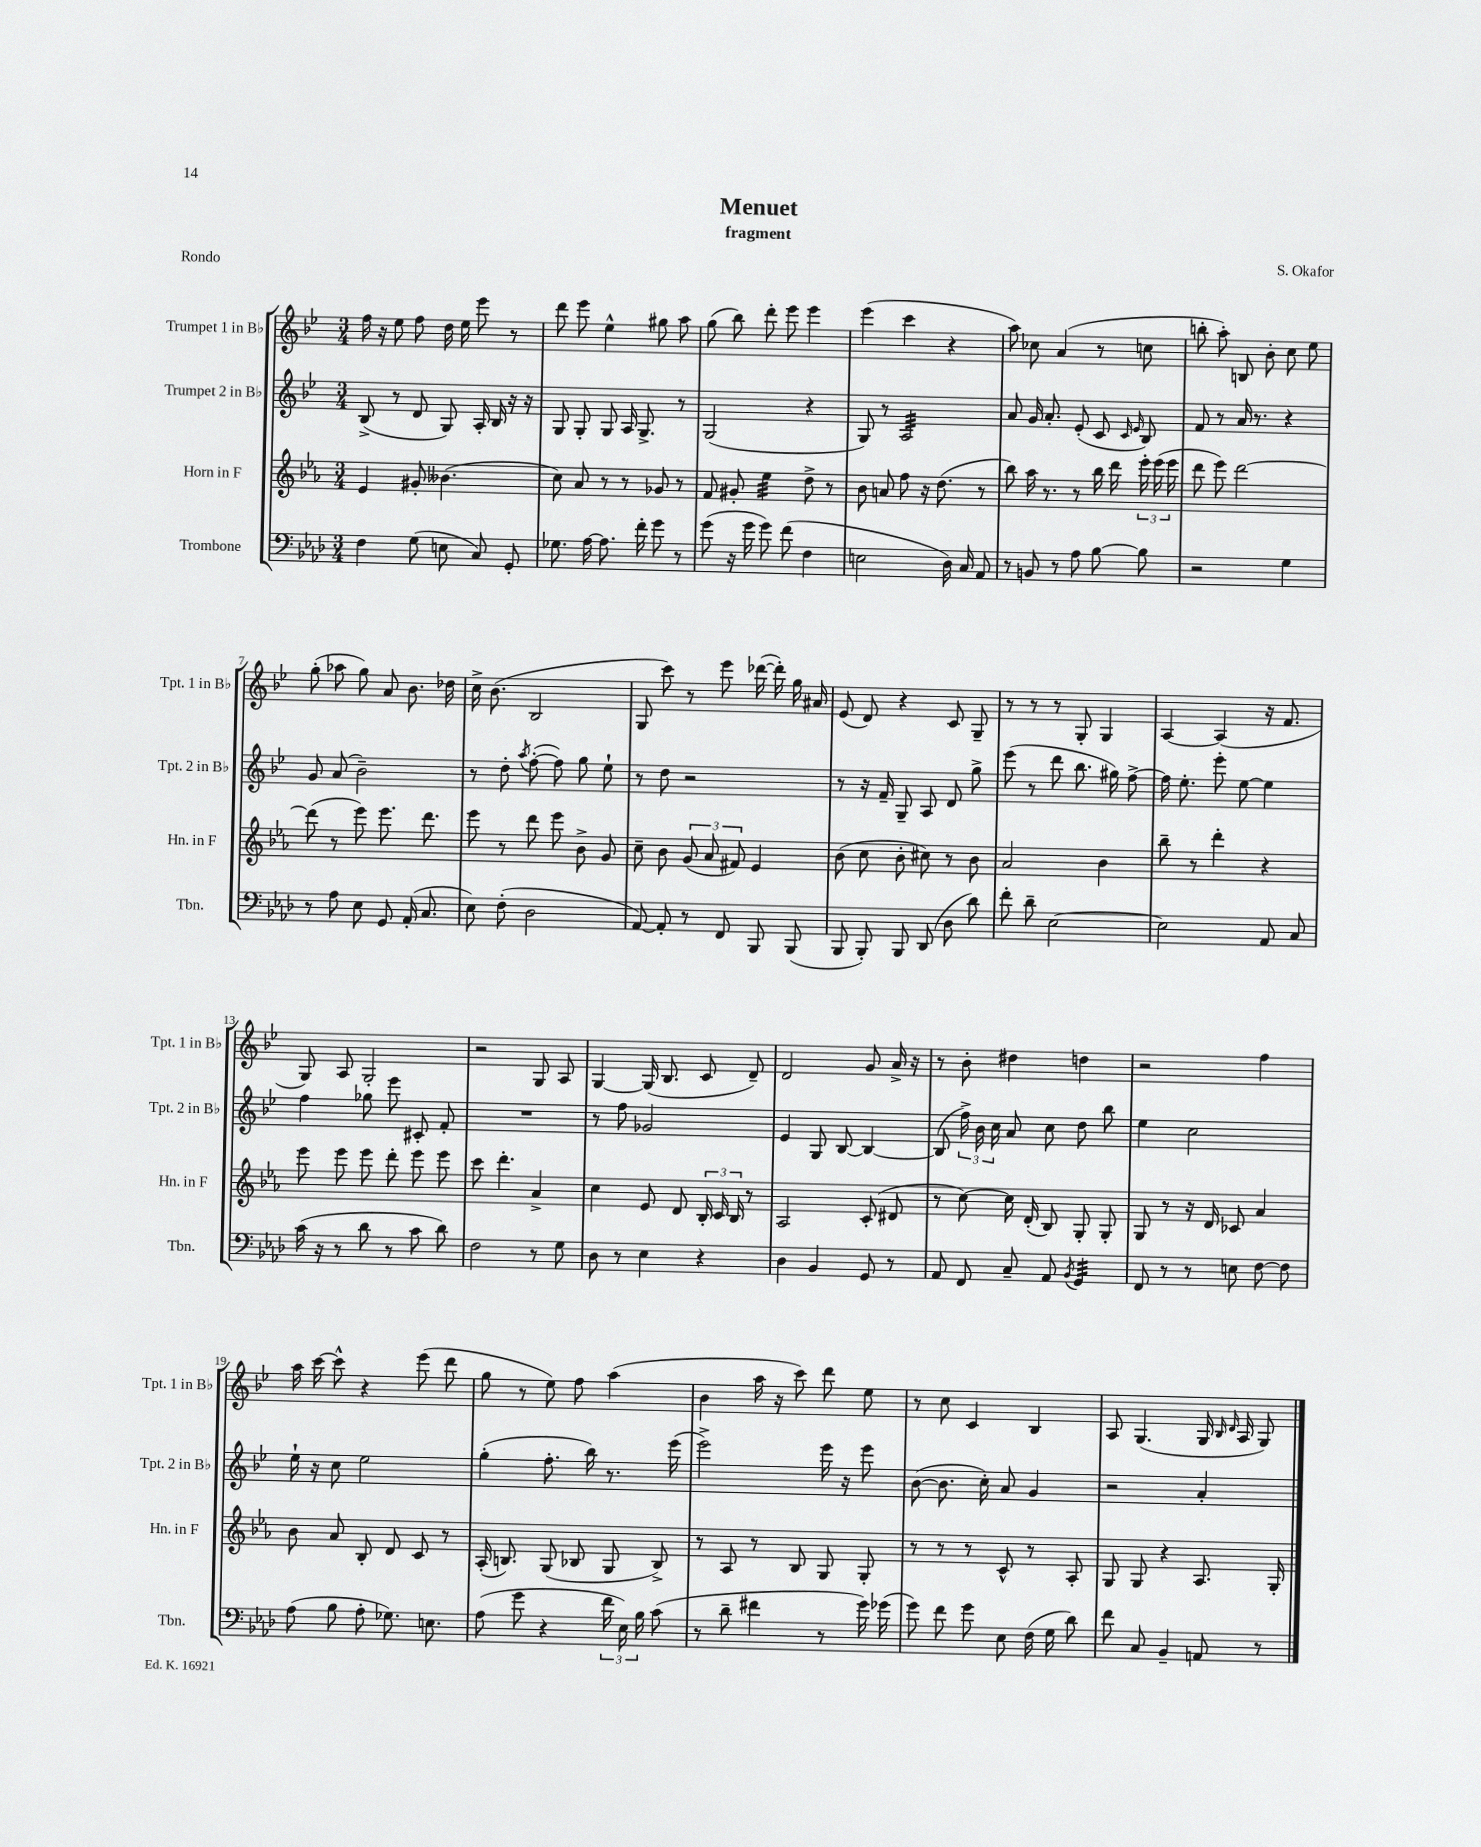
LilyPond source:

\header { title = "Menuet" composer = "S. Okafor" subtitle = "fragment" piece = "Rondo" }
<<
\new StaffGroup <<
\new Staff = "s0" \with { instrumentName = "Trumpet 1 in Bb" shortInstrumentName = "Tpt. 1 in Bb" } {
    \clef treble \key bes \major \numericTimeSignature \time 3/4
    \autoBeamOff f''16 r16 ees''8 f''8 d''16 ees''16 ees'''8 r8 |
    d'''8 ees'''8 ees''4-^ gis''8 a''8 |
    g''8( bes''8) d'''8-. ees'''8 ees'''4 |
    ees'''4( c'''4 r4 |
    a''8) ces''8 a'4( r8 c''8 |
    b''8-. a''8-.) b8 bes'8-. c''8 ees''8 |
    g''8-.( aes''8 g''8) a'8 bes'8. des''16 |
    c''16-> bes'8.( bes2 |
    g8 c'''8) r8 ees'''8 des'''16~( des'''16-.) g''16 ais'16 |
    ees'8( d'8) r4 c'8 g8-- |
    r8 r8 r8 g8-. g4 |
    a4~ a4( r16 f'8. |
    g8) a8 g2-. |
    r2 g8 a8 |
    g4~ g16( bes8. c'8 d'8--) |
    d'2 g'8 a'16-> r16 |
    r8 bes'8-. dis''4 d''4 |
    r2 f''4 |
    a''16 c'''16~ c'''8-^ r4 ees'''8( d'''8 |
    g''8 r8 ees''8) f''8 a''4( |
    bes'4 a''16 r16 c'''8) d'''8 ees''8 |
    r8 c''8 c'4 bes4 |
    a8 g4.( g16 \grace { bes16 d'16 } a16 g8) \bar "|." |
}
\new Staff = "s1" \with { instrumentName = "Trumpet 2 in Bb" shortInstrumentName = "Tpt. 2 in Bb" } {
    \clef treble \key bes \major \numericTimeSignature \time 3/4
    \autoBeamOff bes8->( r8 d'8 g8) a16-. bes16 r16 r16 |
    g8 g8-. g8 a16 g8.-> r8 |
    g2( r4 |
    g8) r8 a2:32 |
    a'8 g'16 a'8.-. ees'8-.( c'8 \grace { c'16 ees'16 } bes8) |
    f'8 r8 a'16 r8. r4 |
    g'8 a'8( bes'2--) |
    r8 d''8-. \acciaccatura { a''8 } f''8~-.( f''8) g''8 ees''8-! |
    r8 d''8 r2 |
    r8 r16 f'16-- g8-- a8 d'8 g''8-> |
    ees'''8( r8 d'''8 bes''8. gis''16) f''8~-> |
    f''16 ees''8.-. ees'''8-. ees''8~ ees''4 |
    f''4 ges''8 ees'''8 cis'8-. f'8-. |
    R2. |
    r8 f''8 ges'2 |
    ees'4 g8 bes8~ bes4~ |
    bes8( \tuplet 3/2 { f''16->) bes'16 c''16 } a'8 c''8 d''8 bes''8 |
    ees''4 c''2 |
    ees''16-! r16 c''8 ees''2 |
    g''4-.( f''8.-. bes''16) r8. ees'''16( |
    ees'''2->) ees'''16 r16 ees'''8 |
    bes'8~( bes'8. c''16-.) a'8 g'4 |
    r2 a'4-. \bar "|." |
}
\new Staff = "s2" \with { instrumentName = "Horn in F" shortInstrumentName = "Hn. in F" } {
    \clef treble \key ees \major \numericTimeSignature \time 3/4
    \autoBeamOff ees'4 gis'8-. beses'4.( |
    c''8) aes'8 r8 r8 ges'8 r8 |
    f'8 gis'8-. ees''4:32 d''8-> r8 |
    bes'8 a'8 f''8 r16 d''8.( r8 |
    bes''8) aes''16 r8. r8 bes''16 d'''16 \tuplet 3/2 { ees'''16-. ees'''16( ees'''16 } |
    d'''8 ees'''8) d'''2~ |
    d'''8( r8 ees'''8) ees'''8. d'''8. |
    ees'''8 r8 d'''8 ees'''8 bes'8-> g'8 |
    c''8-- bes'8 \tuplet 3/2 { g'8( aes'8 fis'8) } ees'4 |
    bes'8( c''8 bes'8-. cis''8) r8 bes'8 |
    aes'2 bes'4 |
    bes''8-- r8 d'''4-. r4 |
    ees'''8 ees'''8 ees'''8 d'''8-. ees'''8 ees'''8 |
    c'''8 d'''4.-. aes'4-> |
    c''4 ees'8 d'8 \tuplet 3/2 { bes16-. c'16 bes16 } r8 |
    aes2 c'8-.( dis'8 |
    r8 c''8~) c''16 d'16-.( bes8) g8-. g8-. |
    g8 r8 r16 d'16 ces'8 aes'4 |
    bes'8 aes'8 bes8-. d'8 c'8 r8 |
    aes16-.( b8.) g8( bes8 g8 bes8->) |
    r8 aes8 r8 bes8 g8 g8-. |
    r8 r8 r8 c'8-^ r8 aes8-. |
    g8 g8 r4 aes8. g16-. \bar "|." |
}
\new Staff = "s3" \with { instrumentName = "Trombone" shortInstrumentName = "Tbn." } {
    \clef bass \key aes \major \numericTimeSignature \time 3/4
    \autoBeamOff f4 g8( e8 c8) g,8-. |
    ges8. aes16~ aes8. f'16-. g'8 r8 |
    g'8( r16 g'16 g'8) f'8( f4 |
    e2 des16) c16 aes,8 |
    r8 b,8 r8 aes8 bes8~ bes8 |
    r2 g4 |
    r8 aes8 ees8 g,8 aes,16-.( c8. |
    ees8) f8-.( des2 |
    aes,8~) aes,8-. r8 f,8 bes,,8 bes,,8( |
    bes,,8 bes,,8-.) bes,,8 des,8( des8 des'8) |
    f'8-. des'8-- ees2~ |
    ees2 aes,8 c8 |
    c'16( r16 r8 des'8 r8 c'8 des'8) |
    f2 r8 g8 |
    des8 r8 ees4 r4 |
    des4 bes,4 g,8 r8 |
    aes,8 f,8 c8-- aes,8 \acciaccatura { bes,8 } g,4:32 |
    f,8 r8 r8 e8 f8~ f8 |
    aes8( bes8 aes8-. ges8.) e8. |
    aes8( g'8 r4 \tuplet 3/2 { f'16 ees16) bes16 } c'8( |
    r8 des'8-- fis'4 r8 g'16) ges'16( |
    g'8) f'8 g'8 ees8 f16( g16 des'8) |
    f'8 c8 bes,4-- a,8 r8 \bar "|." |
}
>>
>>
